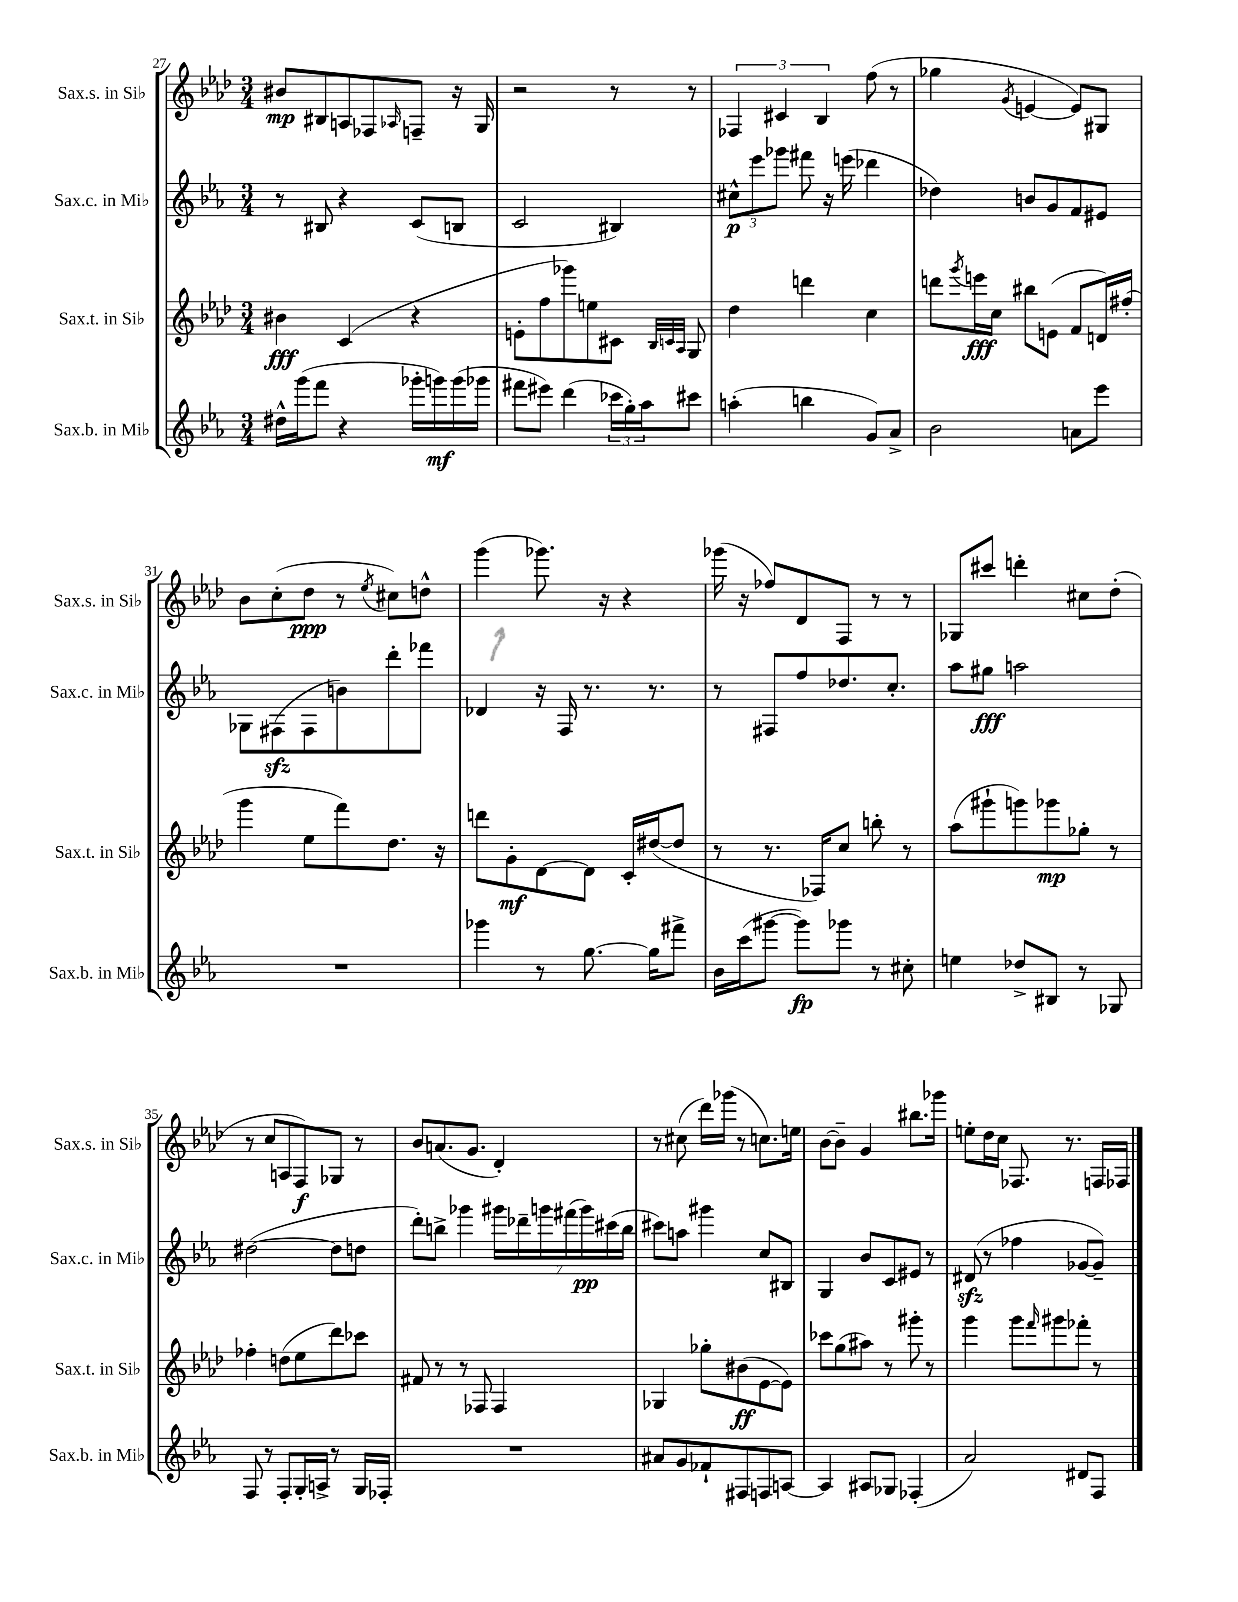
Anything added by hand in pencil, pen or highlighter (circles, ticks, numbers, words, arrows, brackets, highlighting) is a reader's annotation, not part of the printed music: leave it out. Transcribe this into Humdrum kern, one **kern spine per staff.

**kern	**kern	**kern	**kern
*staff4	*staff3	*staff2	*staff1
*clefG2	*clefG2	*clefG2	*clefG2
*k[b-e-a-]	*k[b-e-a-d-]	*k[b-e-a-]	*k[b-e-a-d-]
*M3/4	*M3/4	*M3/4	*M3/4
16dd#^^	4b#	8r	8b#
(16ggg	.	.	.
8fff	.	8B#	8B#
4r	(4c	4r	8A
.	.	.	8F-
.	.	.	16qqA-
16ggg-'	4r	(8c	8F~
16ggg)	.	.	.
(16ggg	.	8B	16r
16ggg-	.	.	16G
=	=	=	=
8fff#	8e'	2c	2r
8eee#)	8ff	.	.
(4ddd	8ggg-)	.	.
.	8ee	.	.
24ccc-	8c#	4B#)	8r
24gg')	.	.	.
24aa-	.	.	.
.	32qqB-	.	.
.	32qqc	.	.
.	32qqA-	.	.
8ccc#	8G	.	8r
=	=	=	=
(4aa'	4dd-	12cc#^^	6F-
.	.	12eee-	.
.	.	12ggg-	6c#
4bb	4ddd	8fff#	.
.	.	.	6B-
.	.	16r	.
.	.	(16eee	.
8g)	4cc	4ddd-	(8ff
8a-^	.	.	8r
=	=	=	=
2b-	8ddd	4dd-)	4gg-
.	8qggg	.	.
.	16eee	.	.
.	16cc	.	.
.	.	.	8qg
.	8bb#	8b	[4e
.	(8e	8g	.
8a	8f	8f	8e])
8eee-	16d)	8e#	8G#
.	(16ff#'	.	.
=	=	=	=
2.r	4ggg	8G-	8b-
.	.	(8F#	(8cc'
.	8ee-	8F#	8dd-
.	8fff)	8b)	8r
.	.	.	8qee-
.	8.dd-	8ddd'	8cc#)
.	.	8fff-	8dd^^
.	16r	.	.
=	=	=	=
4ggg-	8ddd	4d-	(4ggg
.	8g'	.	.
8r	[8d-	16r	8.ggg-)
.	.	16F	.
[8.gg	8d-]	8.r	.
.	.	.	16r
.	16c'	.	4r
16gg]	([16dd#	8.r	.
8fff#^	8dd#]	.	.
=	=	=	=
16b-	8r	8r	(16ggg-
(16ccc	.	.	16r
[8ggg#	8.r	8F#	8ff-)
8ggg#])	.	8ff	8d-
.	16F-)	.	.
8ggg-	8cc	8.dd-	8F
8r	8bb'	.	8r
.	.	8.cc'	.
8cc#'	8r	.	8r
=	=	=	=
4ee	(8aa-	8aa-	8G-
.	8ggg#`	8gg#	8ccc#
8dd-^	8ggg)	2aa	4ddd'
8B#	8ggg-	.	.
8r	8gg-'	.	8cc#
8G-	8r	.	(8dd-'
=	=	=	=
8F	4ff-'	([2dd#	8r
8r	.	.	8cc
8F'	(8dd	.	8A
16G'	8ee-	.	8F)
16A^	.	.	.
8r	8ddd-)	8dd#]	8G-
16G	8ccc-	8dd	8r
16F-'	.	.	.
=	=	=	=
2.r	8f#	8ddd')	8b-
.	8r	8bb^	(8.a
.	8r	4ggg-	.
.	.	.	8.g
.	8F-	.	.
.	4F-	28ggg#	4d-')
.	.	28ddd-~	.
.	.	28ggg	.
.	.	(28fff#	.
.	.	28ggg)	.
.	.	(28ccc#	.
.	.	28bb	.
=	=	=	=
8a#	4G-	8ccc#)	8r
8g	.	8aa	(8cc#
8f-`	8gg-'	4ggg#	16ddd-)
.	.	.	(16ggg-
8F#	(8b#	.	8r
8F	[8e-	8cc	8.cc)
[8A	8e-])	8B#	.
.	.	.	16ee
=	=	=	=
4A]	8ccc-	4G	[8b-
.	(8gg	.	8b-~]
8A#	8aa#)	8b-	4g
8G-	8r	8c	.
(4F-'	8ggg#'	8e#	8.bb#
.	8r	8r	.
.	.	.	16ggg-
=	=	=	=
2a-)	4ggg	(8d#	8ee'
.	.	8r	16dd-
.	.	.	16cc
.	8ggg	4ff-	8.F-
.	16qqfff	.	.
.	8ggg#	.	.
.	.	.	8.r
8d#	8fff-'	[8g-	.
8F	8r	8g-~])	16F
.	.	.	16F-
==	==	==	==
*-	*-	*-	*-
